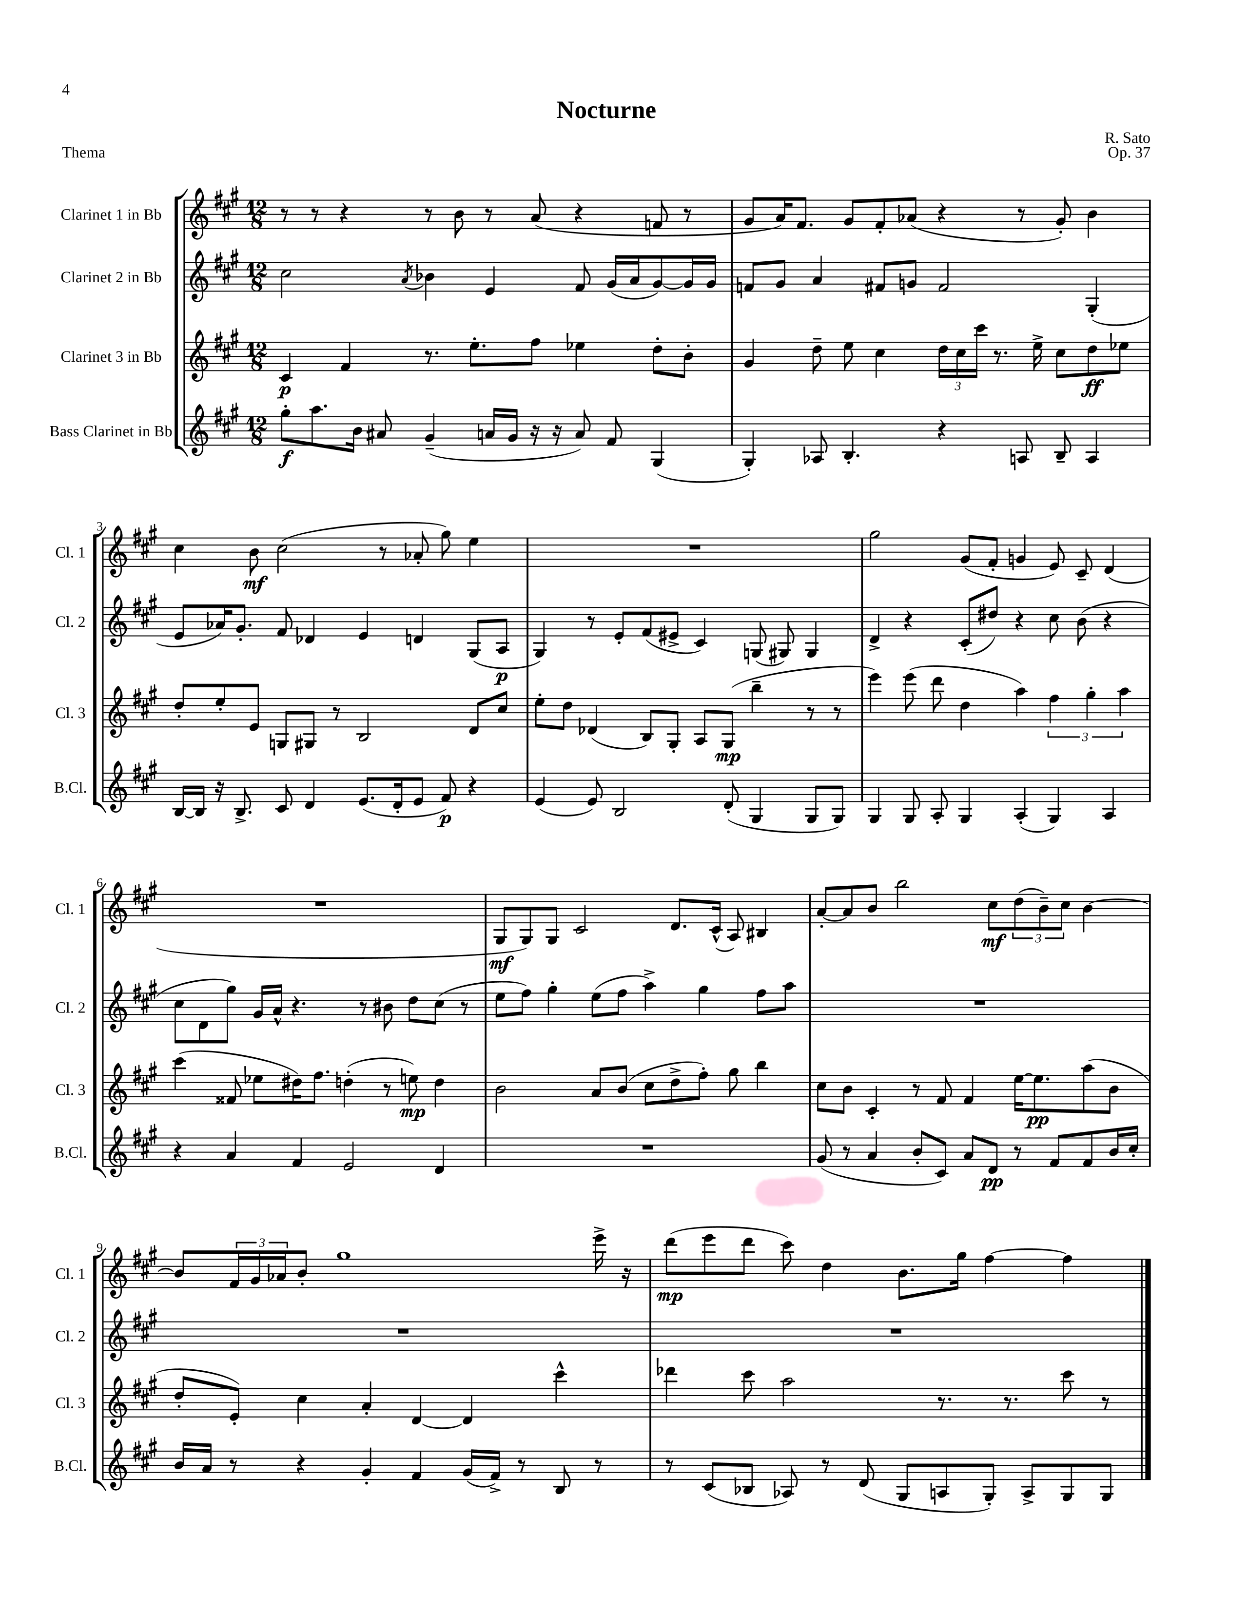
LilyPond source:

\header { title = "Nocturne" composer = "R. Sato" opus = "Op. 37" piece = "Thema" }
<<
\new StaffGroup <<
\new Staff = "s0" \with { instrumentName = "Clarinet 1 in Bb" shortInstrumentName = "Cl. 1" } {
    \clef treble \key a \major \numericTimeSignature \time 12/8
    r8 r8 r4 r8 b'8 r8 a'8( r4 f'8 r8 |
    gis'8 a'16) fis'8. gis'8 fis'8-. aes'8( r4 r8 gis'8-.) b'4 |
    cis''4 b'8\mf cis''2( r8 aes'8-. gis''8) e''4 |
    R1. |
    gis''2 gis'8( fis'8-. g'4 e'8) cis'8-- d'4( |
    R1. |
    gis8\mf gis8) gis8 cis'2 d'8. cis'16-^( a8) bis4 |
    a'8~-. a'8 b'8 b''2 cis''8\mf \tuplet 3/2 { d''8( b'8--) cis''8 } b'4~ |
    b'8 \tuplet 3/2 { fis'16 gis'16 aes'16 } b'8-. gis''1 e'''16-> r16 |
    d'''8\mp( e'''8 d'''8 cis'''8) d''4 b'8. gis''16 fis''4~ fis''4 \bar "|." |
}
\new Staff = "s1" \with { instrumentName = "Clarinet 2 in Bb" shortInstrumentName = "Cl. 2" } {
    \clef treble \key a \major \numericTimeSignature \time 12/8
    cis''2 \acciaccatura { a'8 } bes'4 e'4 fis'8 gis'16( a'16 gis'8~) gis'16 gis'16 |
    f'8 gis'8 a'4 fis'8 g'8 fis'2 gis4-.( |
    e'8 aes'16) gis'8.-. fis'8 des'4 e'4 d'4 gis8( a8\p |
    gis4) r8 e'8-. fis'8( eis'8-> cis'4) g8( gis8) gis4 |
    d'4-> r4 cis'8-.( dis''8) r4 cis''8 b'8( r4 |
    cis''8 d'8 gis''8) gis'16 a'16-^ r4. r8 bis'8 d''8 cis''8( r8 |
    e''8 fis''8) gis''4-. e''8( fis''8 a''4->) gis''4 fis''8 a''8 |
    R1. |
    R1. |
    R1. \bar "|." |
}
\new Staff = "s2" \with { instrumentName = "Clarinet 3 in Bb" shortInstrumentName = "Cl. 3" } {
    \clef treble \key a \major \numericTimeSignature \time 12/8
    cis'4\p fis'4 r8. e''8.-. fis''8 ees''4 d''8-. b'8-. |
    gis'4 d''8-- e''8 cis''4 \tuplet 3/2 { d''16 cis''16 cis'''16 } r8. e''16-> cis''8 d''8\ff ees''8 |
    d''8-. e''8-. e'8 g8 gis8 r8 b2 d'8 cis''8 |
    e''8-. d''8 des'4( b8) gis8-. a8 gis8\mp( b''4-- r8 r8 |
    e'''4) e'''8( d'''8 d''4 a''4) \tuplet 3/2 { fis''4 gis''4-. a''4 } |
    cis'''4( fisis'8 ees''8 dis''16) fis''8. d''4-.( r8 e''8\mp) d''4 |
    b'2 a'8 b'8( cis''8 d''8-> fis''8-.) gis''8 b''4 |
    cis''8 b'8 cis'4-. r8 fis'8 fis'4 e''16~ e''8.\pp a''8( b'8 |
    d''8-. e'8-.) cis''4 a'4-. d'4~ d'4 cis'''4-^ |
    des'''4 cis'''8 a''2 r8. r8. cis'''8 r8 \bar "|." |
}
\new Staff = "s3" \with { instrumentName = "Bass Clarinet in Bb" shortInstrumentName = "B.Cl." } {
    \clef treble \key a \major \numericTimeSignature \time 12/8
    gis''8-.\f a''8. b'16 ais'8 gis'4--( a'16 gis'16 r16 r16 a'8) fis'8 gis4( |
    gis4-.) aes8 b4.-. r4 a8 b8-- a4 |
    b16~ b16 r16 b8.-> cis'8 d'4 e'8.( d'16-. e'8 fis'8\p) r4 |
    e'4( e'8) b2 d'8-.( gis4 gis8 gis8) |
    gis4 gis8 a8-. gis4 a4-.( gis4) a4 |
    r4 a'4 fis'4 e'2 d'4 |
    R1. |
    gis'8( r8 a'4 b'8-. cis'8) a'8 d'8\pp r8 fis'8 fis'8 b'16 cis''16-. |
    b'16 a'16 r8 r4 gis'4-. fis'4 gis'16( fis'16->) r8 b8 r8 |
    r8 cis'8( bes8 aes8) r8 d'8( gis8 a8 gis8-.) a8-> gis8 gis8 \bar "|." |
}
>>
>>
